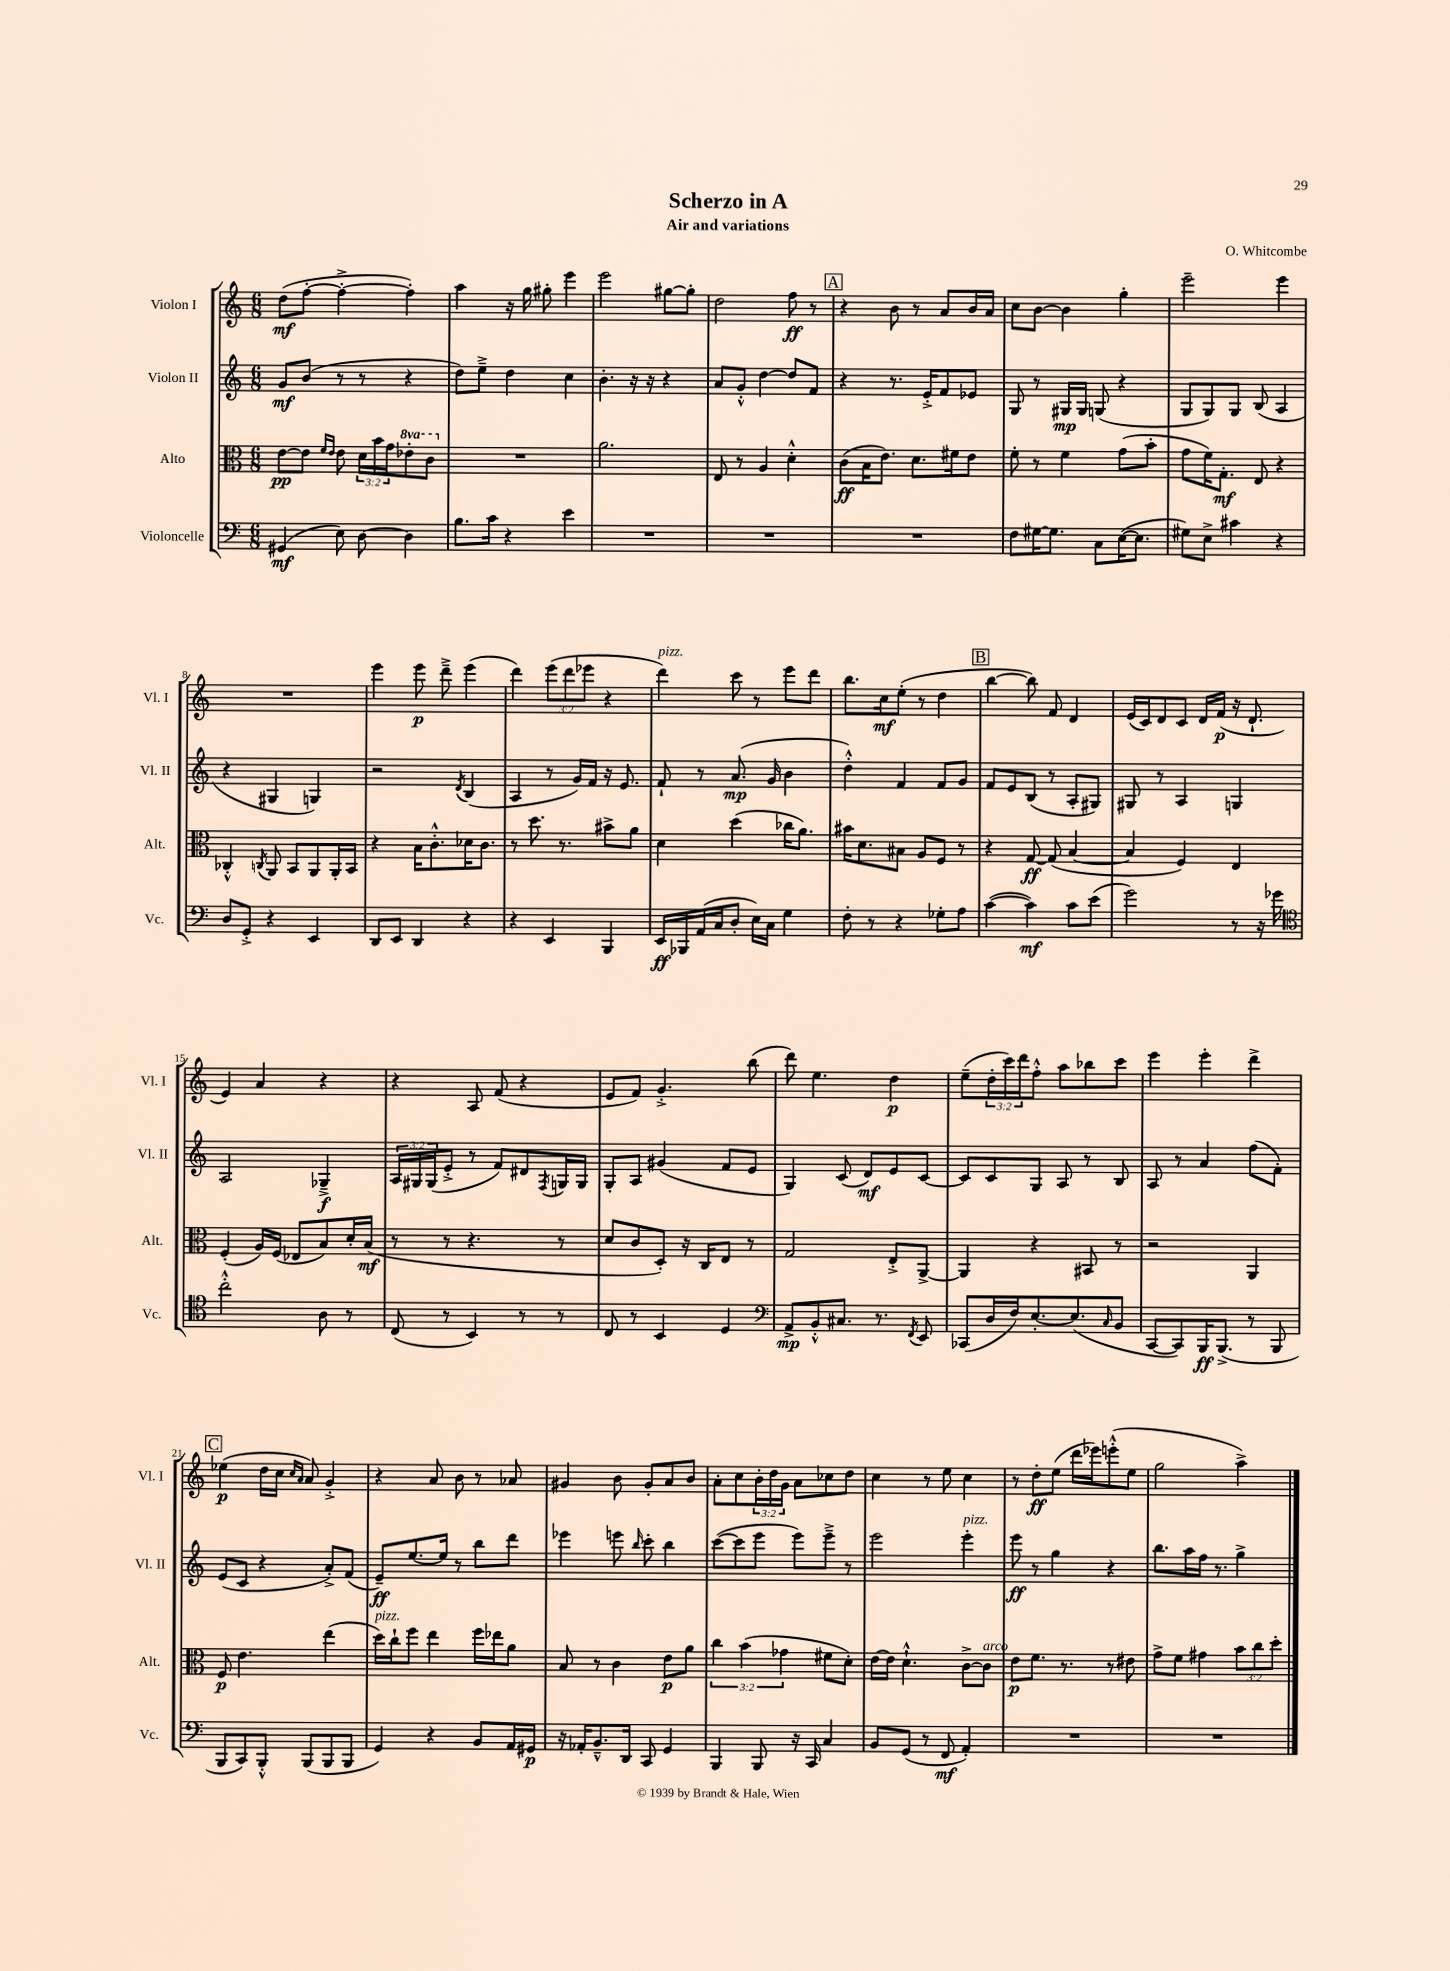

**kern	**kern	**kern	**kern
*staff4	*staff3	*staff2	*staff1
*clefF4	*clefC3	*clefG2	*clefG2
*k[]	*k[]	*k[]	*k[]
*M6/8	*M6/8	*M6/8	*M6/8
(4GG#	[8e	8g	(8dd
.	8e]	(8b	[8ff'
.	16qqf	.	.
.	16qqe	.	.
8E)	8e	8r	4ff'^_
[8D	24d	8r	.
.	24b	.	.
.	24g	.	.
4D]	8ee-'	4r	4ff'])
.	8cc	.	.
=	=	=	=
8.B	2.r	8dd)	4aa
.	.	8ee~^	.
16c	.	.	.
4r	.	4dd	16r
.	.	.	16gg
.	.	.	8gg#'
4e	.	4cc	4eee
=	=	=	=
2.r	2.a	4.b'	2eee
.	.	16r	.
.	.	16r	.
.	.	4r	[8gg#
.	.	.	8gg#']
=	=	=	=
2.r	8E	8a	2dd
.	8r	8g'^^	.
.	4A	[4dd	.
.	4d'^^	8dd]	8ff
.	.	8f	8r
=	=	=	=
2.r	(8c	4r	4r
.	16B	.	.
.	8.e)	.	.
.	.	8.r	8b
.	8.d	.	8r
.	.	16e'^	.
.	.	8f	8a
.	16f#	.	.
.	8e	8e-	16b
.	.	.	16a
=	=	=	=
8F	8f'	8G	8cc
[16G#	8r	8r	[8b
8.G#]	.	.	.
.	4f	16G#	4b]
.	.	16G#	.
8C	.	(8G	.
([16E	(8g	4r	4gg'
8.E]	.	.	.
.	8b'	.	.
=	=	=	=
8G#)	8g	8G	2eee~
8E^	16f)	8G)	.
.	8.G'	.	.
4c#	.	8G	.
.	8E	(8B	.
4r	4r	4A	4eee
=	=	=	=
8D	4C-'^^	4r	2.r
8GG'^	.	.	.
.	8qC	.	.
4r	8AA	4G#	.
.	8BB	.	.
4EE	8AA	4G)	.
.	16AA'	.	.
.	16BB	.	.
=	=	=	=
8DD	4r	2r	4eee
8EE	.	.	.
4DD	16B	.	8eee
.	8.c'^^	.	.
.	.	.	8ddd~^
.	.	8qd	.
4r	16d-	(4B	(4eee
.	8.c	.	.
=	=	=	=
4r	8r	4A	4ddd)
.	8.dd	.	.
4EE	.	8r	(12eee
.	8.r	.	.
.	.	.	12ddd
.	.	16g)	.
.	.	.	12eee-
.	.	16f	.
4BBB	8b#^	16r	4r
.	.	8.e	.
.	8a	.	.
=	=	=	=
16EE	4d	8f`	4ddd)
16BBB-	.	.	.
(16AA	.	8r	.
16C	.	.	.
8D'	(4dd	(8.a	8ccc
16E)	.	.	8r
16C	.	16g	.
4G	16cc-	4b	8eee
.	8.a)	.	.
.	.	.	8ddd
=	=	=	=
8F'	16b#	4dd'^^)	8.bb
.	8.d	.	.
8r	.	.	.
.	.	.	16cc
4r	8B#	4f	(8ee'
.	8A	.	8r
8G-'	8F	8f	4dd
8A	8r	8g	.
=	=	=	=
([4c	4r	8f	[4bb
.	.	8e	.
4c])	[8G	(8B	8bb])
.	(8G]	8r	8f
8c	[4B	8A'	4d
(8e	.	8G#)	.
=	=	=	=
2g)	4B]	8G#	(16e
.	.	.	16c)
.	.	8r	8d
.	4F)	4A	8c
.	.	.	16d
.	.	.	(16f
8r	4E	4G	16r
.	.	.	8.d`
16r	.	.	.
16g-	.	.	.
=	=	=	=
*clefC4	*	*	*
2cc'^^	(4F'	2A	4e)
.	16A)	.	4a
.	(16F	.	.
.	8E-	.	.
8A	8B)	4G-~^	4r
8r	16d'	.	.
.	(16B	.	.
=	=	=	=
(8C	8r	24A	4r
.	.	24G#	.
.	.	(24G#	.
8r	8r	8e'^	.
4BB)	4.r	8r	8A
.	.	8f)	(8f
8r	.	8d#	4r
.	.	8qF	.
8r	8r	16G	.
.	.	16G	.
=	=	=	=
8C	8d	8G'	8e
8r	8c	8A	8f)
4BB	8D')	(4g#	4.g'^
.	16r	.	.
.	16C	.	.
4D	8E	8f	.
.	8r	8e	(8bb
=	=	=	=
*clefF4	*	*	*
8AA^	2G	4G)	8ddd)
8BB'^^	.	.	4.ee
8.C#	.	(8c	.
.	.	8d)	.
8.r	.	.	.
.	8E'^	8e	4dd
8qFF	.	.	.
8EE	[8AA^	[8c	.
=	=	=	=
(8CC-	4AA]	8c]	(8ee~
16D	.	8c	24dd'
.	.	.	24ccc)
16F)	.	.	.
.	.	.	24ddd
[8.E'	4r	8G	8ff'^^
.	.	8A	8aa
(8.E]	.	.	.
.	8BB#	8r	8bb-
16qqC	.	.	.
8BB	8r	8B	8ccc
=	=	=	=
[8CC	2r	8A	4eee
8CC])	.	8r	.
16BBB	.	4a	4eee'
(8.BBB^	.	.	.
8r	4AA	(8ff	4ddd^
8BBB	.	8f')	.
=	=	=	=
8BBB	8F	(8e	(4ee-
8CC)	4.e	8c	.
8BBB'^^	.	4r	16dd
.	.	.	16cc
.	.	.	16qqcc
.	.	.	16qqa
(8BBB	.	.	8a)
8BBB	(4ee	8a'^)	4g'^
8BBB	.	(8f	.
=	=	=	=
4GG)	16dd)	8e~)	4r
.	16cc`	.	.
.	8ff	[8.ee	.
4r	4ee	.	8a
.	.	16ee]	.
.	.	8r	8b
8BB	16ff	8bb	8r
.	16ee-	.	.
16AA	8a	8ddd	8a-
16GG#	.	.	.
=	=	=	=
16r	8B	4eee-	4g#
16AA-'	.	.	.
8.BB~^^	8r	.	.
.	4c	8eee	8b
16DD	.	.	.
.	.	16qqbb	.
8CC	.	8ccc'	8g#'
4GG	8e	4bb	8a
.	8a	.	8b
=	=	=	=
4BBB	6cc	([8ccc	8a'
.	.	8ccc]	8cc
.	(6b	.	.
8BBB	.	8eee	24b'
.	.	.	24dd
.	6g-	.	24g
16r	.	8eee)	8a
16CC	.	.	.
4C	8f#	8eee~^	8cc-
.	8d')	8r	8dd
=	=	=	=
8BB	[16e	2eee	4cc
.	16e]	.	.
(8GG	4.d`^^	.	.
8r	.	.	8r
8FF	.	.	8ee
4AA')	[8c^	4eee'	4cc
.	8c]	.	.
=	=	=	=
2.r	8e	8eee	8r
.	8.f	8r	8dd'
.	.	4gg	(8ee
.	8.r	.	.
.	.	.	16ddd
.	.	.	16eee-)
.	8r	4r	(8eee'^^
.	8e#	.	8ee
=	=	=	=
2.r	8g^	8.bb	2gg
.	8f	.	.
.	.	16aa	.
.	4g#	16ff	.
.	.	8.r	.
.	12b	4gg^	4aa^)
.	12cc	.	.
.	12dd'	.	.
==	==	==	==
*-	*-	*-	*-
